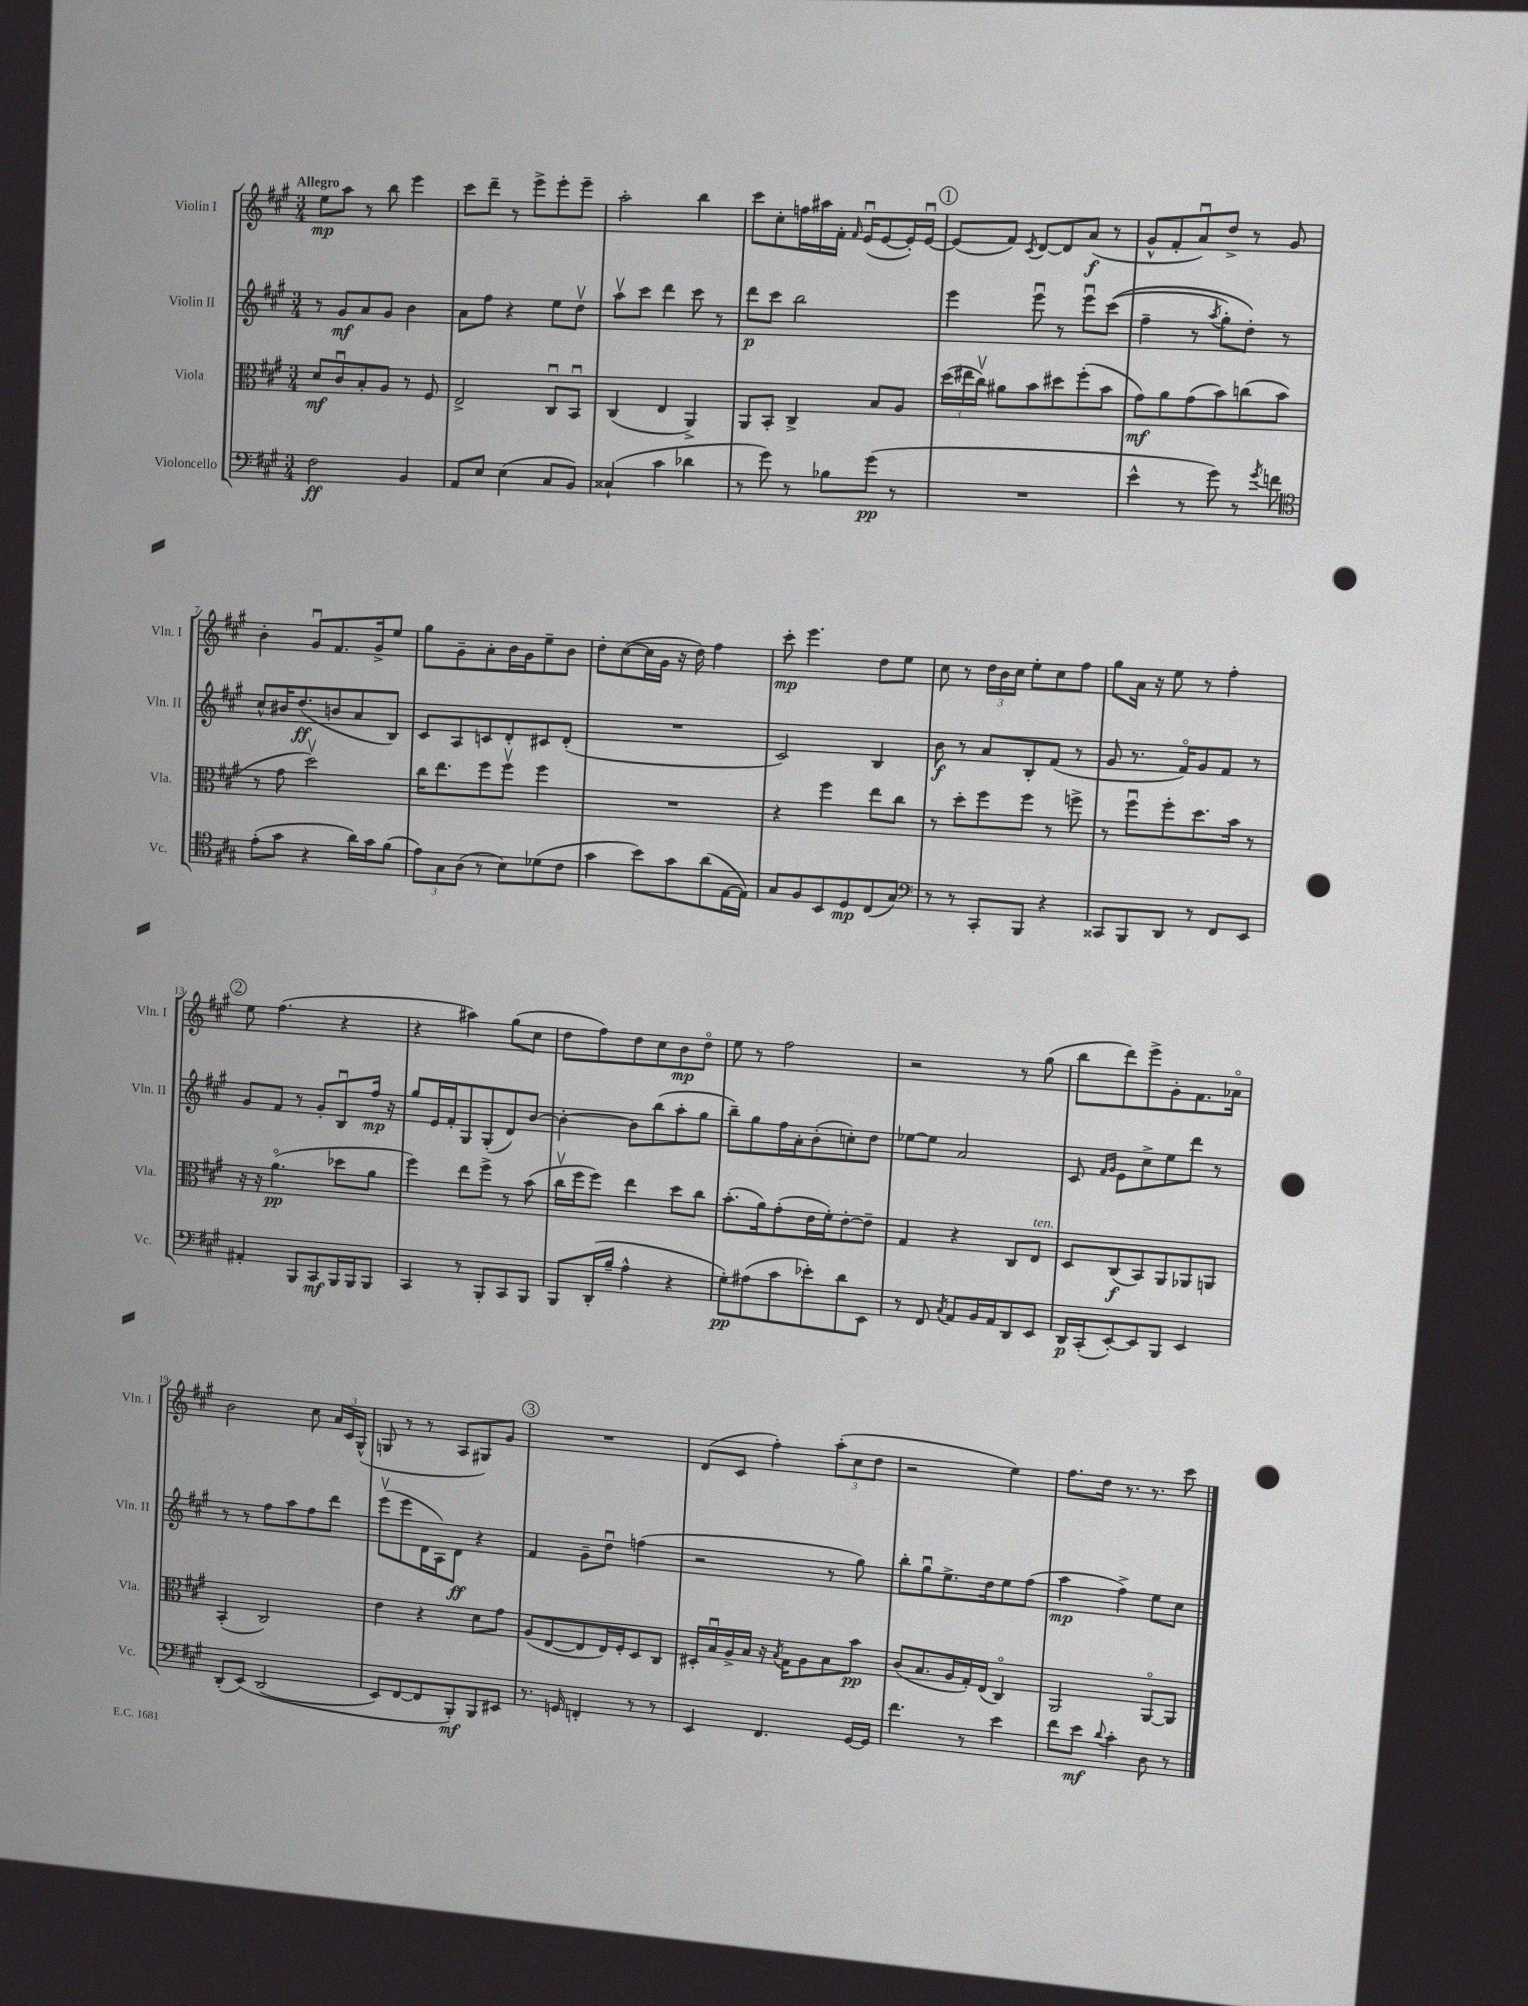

**kern	**kern	**kern	**kern
*staff4	*staff3	*staff2	*staff1
*clefF4	*clefC3	*clefG2	*clefG2
*k[f#c#g#]	*k[f#c#g#]	*k[f#c#g#]	*k[f#c#g#]
*M3/4	*M3/4	*M3/4	*M3/4
2F#\	8d/L	8r	8ee\L
.	8c#u/	8g#/L	8aa\J
.	8B'/	8a/	8r
.	8A/J	8g#/J	8bb\
4BB/	8r	4b\	4eee\
.	8F#/	.	.
=	=	=	=
8AA/L	2E^/	8a\L	8ccc#\L
8E/J	.	8ff#\J	8ddd~\J
(4E\	.	4r	8r
.	.	.	8eee^\L
8C#/L	8C#u/L	8ee\L	8eee'\
8BB/J)	8BBu/J	8ddv\J	8eee~\J
=	=	=	=
(4C##`/	(4C#/	8aav\L	2aa'\
.	.	8ccc#\J	.
4c#\	4E/	4ddd\	.
4d-\	4AA^/)	8ccc#\	4bb\
.	.	8r	.
=	=	=	=
8r	8AA/L	8ddd\L	8ccc#\L
8g#\)	8BB'/J	8ccc#\J	8cc#'\
8r	4C#^/	2bb\	16ff\L
.	.	.	16aa#\
8B-\L	.	.	16f#'\JJ
.	.	.	16qqf#/
.	.	.	(16eu/LK
(8g#\J	8B/L	.	[8e/
8r	8A/J	.	16e'/]L)
.	.	.	[16eu/JJ
=	=	=	=
2.r	(24dd\LL	4eee\	(8e/]L
.	24ee#\	.	.
.	24cc#v\JJ)	.	.
.	8a#\L	.	8f#/J)
.	.	.	8qc#/
.	8b\	8eeeu\	[8d/L
.	8dd#\	8r	8d/]
.	(8ff#'\	8eeeu\L	(8a/J
.	8b\J	&((8ccc#\J	8r
=	=	=	=
4e^^\	8g#\L)	4ff#~\	8g#^^/L
.	8a\	.	8f#'/
8r	(8g#\	8r	8au/)
.	.	8qaa/	.
8g#\)	8b\)	8gg#'\L)	8dd^/J
8r	(8cc\	8dd'\J&)	8r
8qg#/	.	.	.
8f\	8b\J	8r	8g#/
=	=	=	=
*clefC4	*	*	*
(8e'\L	8r	8cc#^^/L	4b'\
8g#\J	8g#\	16b#/K	.
.	.	(8.dd/	.
4r	2ddv\)	.	8g#u/L
.	.	8b/	8.f#/
16a\LL)	.	8a/	.
16g#\J	.	.	16g#^/k
(8f#\J	.	8B/J)	8ee/J
=	=	=	=
12e\L)	16cc#\LK	8c#/L	8gg#\L
.	8.ee\	.	.
12G#\	.	.	.
.	.	8A/	8g#~\
(12A\J	.	.	.
8r	8ff#\	8c/	8a'\
8B\L)	8ff#v\J	8d'/	16b\L
.	.	.	16g#\J
(8d-\	4ff#\	8c#/	8ee~\
8c#\J	.	(8d'/J	8b\J
=	=	=	=
4g#\	2.r	2.r	8dd'\L
.	.	.	([8cc#\
8b\L)	.	.	16cc#\]L
.	.	.	16g#\JJ
8g#\	.	.	16r
.	.	.	16dd\)
(8a\	.	.	4ff#\
[16E\L	.	.	.
16E\]JJ)	.	.	.
=	=	=	=
8G#/L	4r	2c#/)	8ccc#'\
8F#/	.	.	4.eee\
8BB/	4ff#\	.	.
8D/	.	.	.
(8C#/	8ee\L	4B/	8dd\L
8G#/J)	8cc#\J	.	8ee\J
=	=	=	=
*clefF4	*	*	*
8r	8r	8b\	8cc#\
8r	8dd'\L	8r	8r
8CC#'/L	8ff#\	8a/L	24dd\LL
.	.	.	24b\
.	.	.	24cc#\JJ
8BBB/J	8ff#\J	8B'/	8ee'\L
4r	8r	(8f#/J	8cc#\
.	8ff^\	8r	8ff#\J
=	=	=	=
8CC##/L	8r	8g#/	8gg#\L
8BBB/	8ff#u\L	8.r	16a\Jk
.	.	.	16r
8DD/J	8ff#'\	.	8ee\
.	.	16f#o/LK)	.
8r	8.dd\	8g#/	8r
8FF#/L	.	8f#/J	4ff#'\
.	16b\Jk	.	.
8EE/J	8r	8r	.
=	=	=	=
4AA#'/	16r	8g#/L	8ee\
.	16r	.	.
.	(4.ao\	8f#/J	(4.ff#\
8BBB/L	.	8r	.
8CC#/	.	8g#'/L	.
16BBB/L	8dd-\L	8Bu/	4r
16BBB/J	.	.	.
8BBB/J	8a\J	16ff#/Jk	.
.	.	16r	.
=	=	=	=
4CC#/	4ff#\)	8gg#/L	4r
.	.	16e/L	.
.	.	16f#'/J	.
8r	8ee\L	8G#/	4aa#\)
8BBB'/L	8ff#^\J	(8G#'/	.
8CC#/	8r	8d/)	(8gg#\L
8BBB/J	(8b\	[8b/J	8cc#\J
=	=	=	=
8BBB/L	16cc#v\LL	4b'\_	8dd\L
.	16ff#\J	.	.
(16DD'/L	8ff#\J)	.	8ff#\)
16B~/JJ	.	.	.
4A^^\	4ee\	8b\]L	8dd\
.	.	(8bb\	8cc#\
4r	8dd\L	8aa'\	8b\
.	8cc#\J	8gg#\J	8ddo\J
=	=	=	=
8G#'\L)	(8.b'\L	8bb~\L)	8ee\
(8A#\	.	8gg#\	8r
.	16a\k)	.	.
8c#\	(8g#'\	16ff#\L	2ff#\
.	.	16a'\J	.
8e-'\)	16e\L	(8b'\	.
.	16f#'\J)	.	.
8d\	[8e'\	8cc'\)	.
8EE\J	8e~\]J	8dd\J	.
=	=	=	=
8r	4G#/	[8ee-\L	2r
8FF#/	.	8ee-\]J	.
8qC#/	.	.	.
8AA/L	4r	2a/	.
16BB/L	.	.	.
16AA/J	.	.	.
8DD/	8C#/L	.	8r
8EE/J	8E/J	.	(8gg#\
=	=	=	=
16DD/LL	8D/L	8c#/	8bb\L
(16CC#'/J	.	.	.
.	.	16qqf#/LL	.
.	.	16qqg#/JJ	.
[8EE'/)	(8C#/	8e\L	8ddd\)
8EE/]	8BB/)	8cc#^\	8eee^\
8BBB/J	8AA/	8ee\	8g#'\
4EE/	8AA-/	8ddd\J	8.f#\
.	8AA/J	8r	.
.	.	.	16a-o\Jk
=	=	=	=
(8DD'/L	(4BB'/	8r	2b\
&(8EE/J)	.	8r	.
(2DD/	2C#/)	8ff#\L	.
.	.	8aa\	.
.	.	8ff#\	8cc#\
.	.	8ddd\J	24a/LL
.	.	.	24c#/
.	.	.	(24G#^^/JJ
=	=	=	=
8EE/L)	4e\	(8eeev\L	8G/
[8FF#/	.	8eee\	8r
8FF#/]	4r	16d\L	8r
.	.	16A\J)	.
8BBB'/&)	.	8d\J	8A/L
8BBB/	8d\L	4r	8G#/)
8EE#/J	8g#\J	.	8g#/J
=	=	=	=
8.r	(8A/L	4f#/	2.r
.	[8E/	.	.
16GG/	.	.	.
4FF'/	8E/]	8g#~\L	.
.	16E/L)	8ddu\J	.
.	16F#'/J	.	.
8r	8D/	(4ff\	.
8r	8C#/J	.	.
=	=	=	=
4EE/	16D#'/LL	2r	(8d/L
.	16Bu/	.	.
.	16A^/	.	8c#/J
.	16B/JJ	.	.
4.FF#/	16r	.	4ff#'\)
.	8qB/	.	.
.	16G#\LK	.	.
.	8A\	.	.
.	8B\	8r	(12aa'\L
.	.	.	12cc#\
[16GG#/LL	8b\J	8gg#\)	.
.	.	.	12dd\J
16GG#/]JJ	.	.	.
=	=	=	=
4.f#\	(8c#/L	8bb'\L	2r
.	8.B/	8gg#u\	.
.	.	8.ee^\	.
.	16A/L	.	.
8r	16G#'/)	.	.
.	(16E/JJ	16dd\k	.
4e\	4C#o/)	8ee\	4ee\)
.	.	(8ff#\J	.
=	=	=	=
8f#\L	2AA/	4aa\	8.ff#\L
8e\J	.	.	.
.	.	.	16dd\Jk
8qqd/	.	.	.
4c#'\	.	4ff#^\)	8.r
.	.	.	8.r
8D\	[8AAo/L	8ee\L	.
8r	8AA/]J	8cc#\J	8ccc#\
==	==	==	==
*-	*-	*-	*-
